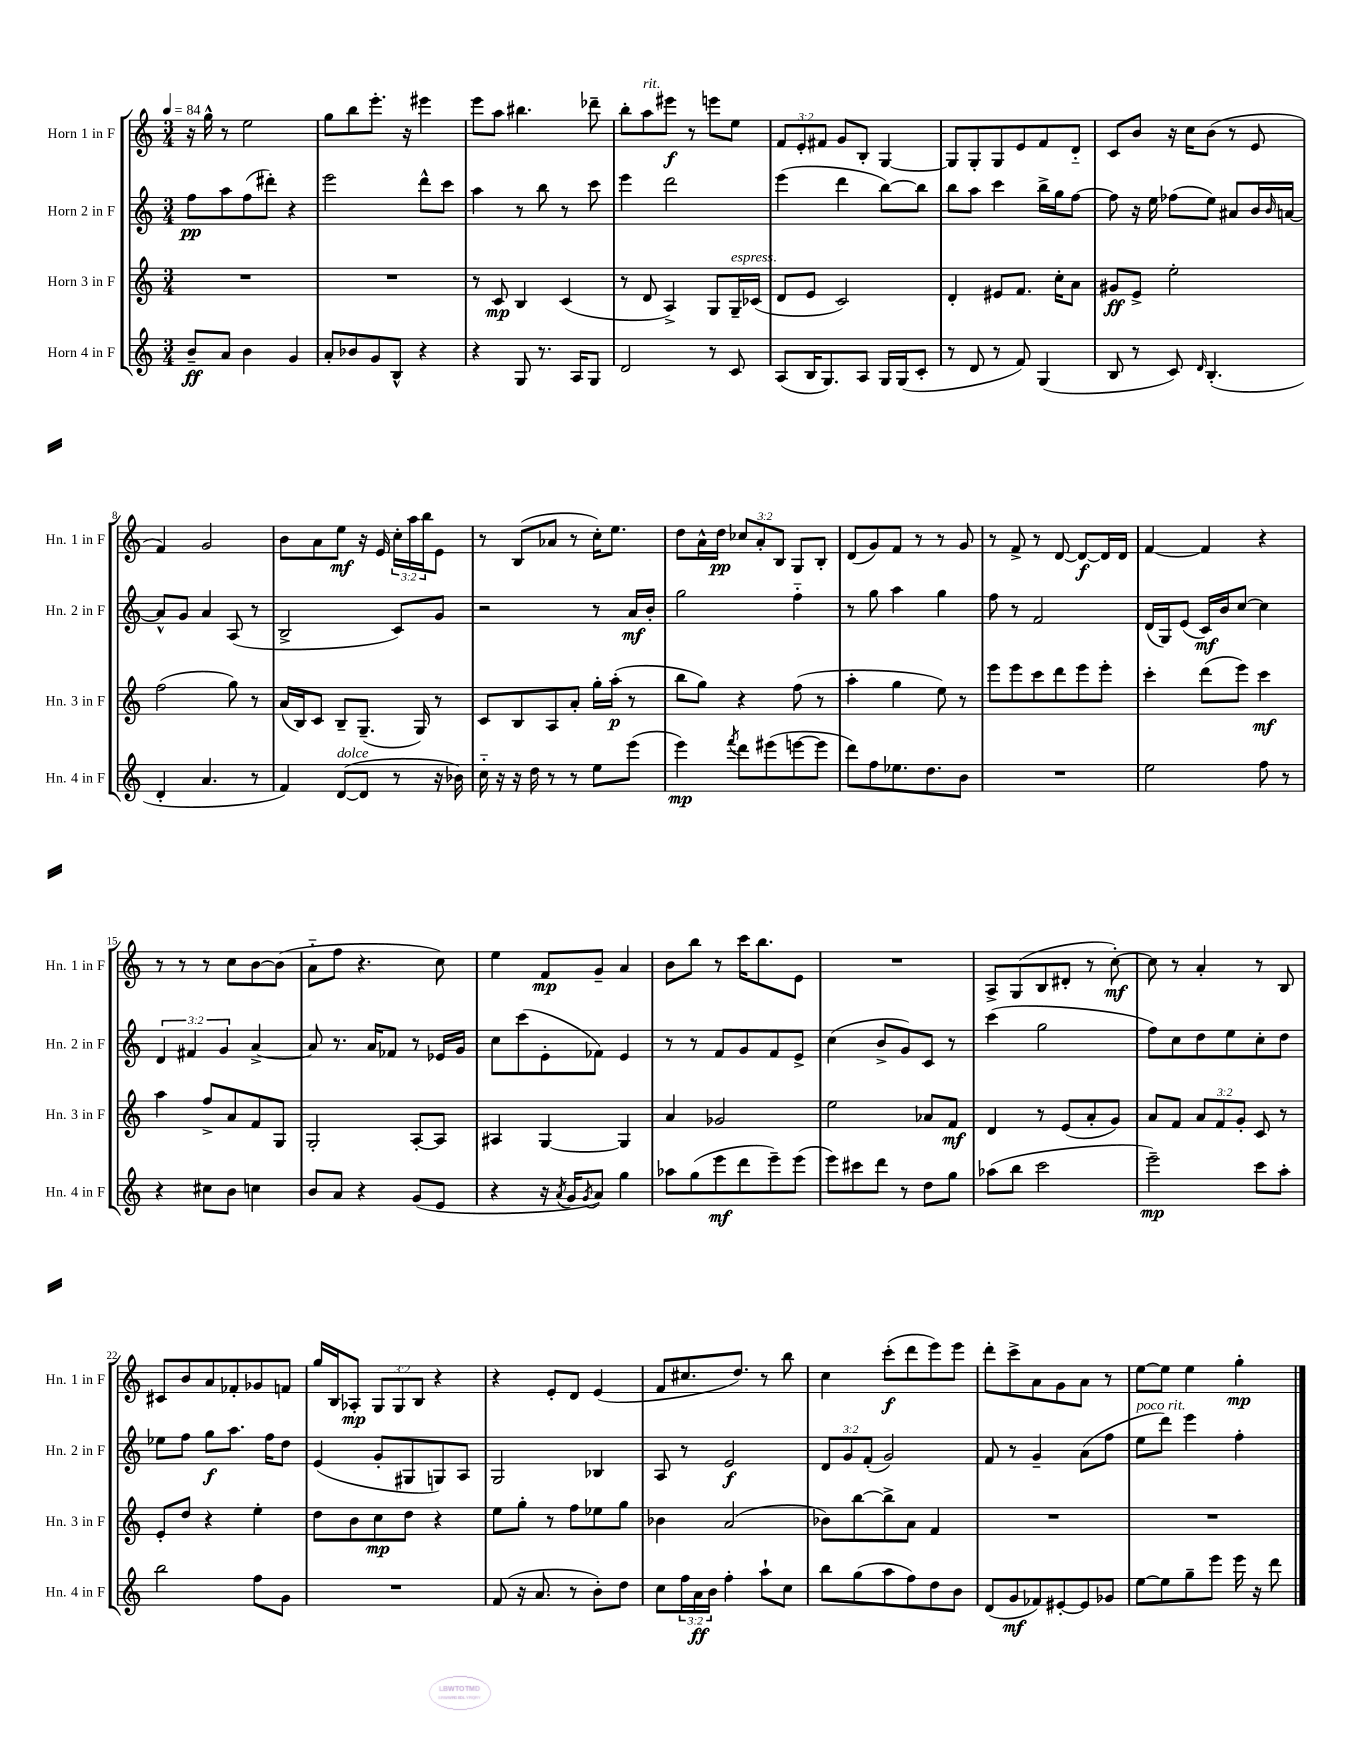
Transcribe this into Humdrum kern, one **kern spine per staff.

**kern	**kern	**kern	**kern
*staff4	*staff3	*staff2	*staff1
*clefG2	*clefG2	*clefG2	*clefG2
*k[]	*k[]	*k[]	*k[]
*M3/4	*M3/4	*M3/4	*M3/4
*MM84	*MM84	*MM84	*MM84
8b~/L	2.r	8ff\L	16r
.	.	.	16gg^^\
8a/J	.	8aa\	8r
4b\	.	(8ff\	2ee\
.	.	8ddd#'\J)	.
4g/	.	4r	.
=	=	=	=
8a'/L	2.r	2eee\	8gg\L
8b-/	.	.	8bb\
8g/	.	.	8.eee'\J
8B^^/J	.	.	.
.	.	.	16r
4r	.	8ddd^^\L	4eee#\
.	.	8ccc\J	.
=	=	=	=
4r	8r	4aa\	8eee\L
.	8c/	.	8aa\J
8G/	4B/	8r	4.bb#\
8.r	.	8bb\	.
.	(4c/	8r	.
16A/LK	.	.	.
8G/J	.	8ccc\	8ddd-~\
=	=	=	=
2d/	8r	4eee\	8bb'\L
.	8d/	.	8aa\
.	4A^/)	2ddd\	8eee#\J
.	.	.	8r
8r	8G/L	.	8eee\L
8c/	16G~/L	.	8ee\J
.	(16c-/JJ	.	.
=	=	=	=
(8A/L	8d/L	(4eee\	12f/L
.	.	.	12e'/
16B/K	8e/J	.	.
.	.	.	12f#/J
8.G/)	.	.	.
.	2c/)	4ddd\	8g/L
8A/J	.	.	8B'/J
16G/LL	.	[8bb\L)	[4G/
(16G/J	.	.	.
8c'/J	.	8bb\]J	.
=	=	=	=
8r	4d'/	8bb\L	8G/]L
8d/	.	8aa\J	8G'/
8r	8e#/L	4ccc\	8G/
8f/)	8.f/J	.	8e/
(4G/	.	16bb^\LL	8f/
.	16cc'\LK	16gg\J	.
.	8a\J	[8ff\J	8d'~/J
=	=	=	=
8B/	8g#/L	8ff\]	8c/L
8r	8e^/J	16r	8b/J
.	.	16ee\	.
8c/)	2ee'\	(8ff-\L	16r
.	.	.	16cc\LK
16qqd/	.	.	.
(4.B'/	.	8ee\J)	(8b\J
.	.	8a#/L	8r
.	.	16b/L	8e/
.	.	16qqb/	.
.	.	[16a/JJ	.
=	=	=	=
4d'/	(2ff\	8a^^/]L	4f/)
.	.	8g/J	.
4.a/	.	4a/	2g/
.	8gg\)	(8A/	.
8r	8r	8r	.
=	=	=	=
4f/)	(16a/LL	2B^/	8b\L
.	16B/J)	.	.
.	8c/J	.	8a\
([8d/L	8B~/L	.	8ee\J
8d/]J	(8.G~/J	.	16r
.	.	.	16e/
8r	.	8c/L)	24cc'\LL
.	.	.	24aa\
.	16G/)	.	.
.	.	.	24bb\J
16r	8r	8g/J	8e\J
16b-\)	.	.	.
=	=	=	=
16cc'~\	8c/L	2r	8r
16r	.	.	.
16r	8B/	.	(8B/L
16dd\	.	.	.
8r	8A/	.	8a-/J
8r	8a'/J	.	8r
8ee\L	16gg'\LL	8r	16cc'\LK)
.	(16aa'\JJ	.	8.ee\J
(8eee\J	8r	16a/LL	.
.	.	16b'/JJ	.
=	=	=	=
4eee\)	8bb\L	2gg\	8dd\L
.	8gg\J)	.	16a^^\L
.	.	.	16dd\JJ
8qfff/	.	.	.
8ddd\L	4r	.	12cc-/L
.	.	.	12a'/
(8eee#\	.	.	.
.	.	.	12B/J
[8eee\	(8ff\	4ff'~\	8G/L
8eee\]J	8r	.	8B'/J
=	=	=	=
8ddd\L)	4aa'\	8r	(8d/L
8ff\	.	8gg\	8g/)
8.ee-\	4gg\	4aa\	8f/J
.	.	.	8r
8.dd\	.	.	.
.	8ee\)	4gg\	8r
8b\J	8r	.	8g/
=	=	=	=
2.r	8eee\L	8ff\	8r
.	8eee\	8r	8f^/
.	8ccc\	2f/	8r
.	8ddd\	.	[8d/
.	8eee\	.	8d/_L
.	8eee'\J	.	16d/]L
.	.	.	16d/JJ
=	=	=	=
2ee\	4ccc'\	(16d/LL	[4f/
.	.	16G/J)	.
.	.	(8e/J	.
.	(8ddd\L	16c/LL)	4f/]
.	.	16b/J	.
.	8eee\J)	[8cc/J	.
8ff\	4ccc\	4cc\]	4r
8r	.	.	.
=	=	=	=
4r	4aa\	6d/	8r
.	.	.	8r
.	.	6f#/	.
8cc#\L	8ff^/L	.	8r
.	.	6g/	.
8b\J	8a/	.	8cc\L
4cc\	8f/	[4a^/	[8b\
.	8G/J	.	(8b\]J
=	=	=	=
8b/L	2G'/	8a/]	8a'~\L
8a/J	.	8.r	8ff\J
4r	.	.	4.r
.	.	16a/LK	.
.	.	8f-/J	.
(8g/L	[8A'/L	8r	.
8e/J	8A/]J	16e-/LL	8cc\)
.	.	16g/JJ	.
=	=	=	=
4r	4A#/	8cc\L	4ee\
.	.	(8ccc\	.
16r	[4G/	8e'\	8f/L
8qa/	.	.	.
16g/LK	.	.	.
8qg/	.	.	.
8a/J)	.	8f-\J)	8g~/J
4gg\	4G/]	4e/	4a/
=	=	=	=
8aa-\L	4a/	8r	8b\L
(8gg\	.	8r	8bb\J
8eee\	2g-/	8f/L	8r
8ddd\	.	8g/	16ccc\LK
.	.	.	8.bb\
8eee~\)	.	8f/	.
(8eee\J	.	8e^/J	8e\J
=	=	=	=
8eee\L)	2ee\	(4cc\	2.r
8ccc#\	.	.	.
8ddd\J	.	8b^/L	.
8r	.	8g/)	.
8dd\L	8a-/L	8c/J	.
8gg\J	8f/J	8r	.
=	=	=	=
(8aa-\L	4d/	(4ccc\	8A^/L
8bb\J	.	.	(8G/
2ccc\	8r	2gg\	8B/
.	(8e/L	.	8d#'/J
.	8a'/	.	8r
.	8g/J)	.	[8cc'\)
=	=	=	=
2eee~\)	8a/L	8ff\L)	8cc\]
.	8f/J	8cc\	8r
.	12a/L	8dd\	4a'/
.	12f/	.	.
.	.	8ee\	.
.	12g'/J	.	.
8ccc\L	8c/	8cc'\	8r
8aa'\J	8r	8dd\J	8B/
=	=	=	=
2bb\	8e'/L	8ee-\L	8c#/L
.	8dd/J	8ff\J	8b/
.	4r	8gg\L	8a/
.	.	8.aa\J	8f-'/
8ff\L	4ee'\	.	8g-/
.	.	16ff\LK	.
8g\J	.	8dd\J	8f/J
=	=	=	=
2.r	8dd\L	(4e/	16gg/LL
.	.	.	16B/J
.	8b\	.	8A-'/J
.	8cc\	8g'/L	12G/L
.	.	.	12G/
.	8dd\J	8G#/	.
.	.	.	12B/J
.	4r	8G/)	4r
.	.	8A/J	.
=	=	=	=
(8f/	8ee\L	2G/	4r
16r	8gg'\J	.	.
8.a/	.	.	.
.	8r	.	8e'/L
8r	8ff\L	.	8d/J
8b'\L)	8ee-\	4B-/	(4e/
8dd\J	8gg\J	.	.
=	=	=	=
8cc\L	4b-\	8A/	8f/L
24ff\L	.	8r	8.cc#/
24a\	.	.	.
24b\JJ	.	.	.
4ff'\	(2a/	2e/	.
.	.	.	8.dd/J)
8aa`\L	.	.	8r
8cc\J	.	.	8bb\
=	=	=	=
8bb\L	8b-\L)	12d/L	4cc\
.	.	12g/	.
(8gg\	[8bb\	.	.
.	.	(12f'/J	.
8aa\	8bb^\]	2g/)	(8ccc'\L
8ff\)	8a\J	.	8ddd\
8dd\	4f/	.	8eee\)
8b\J	.	.	8eee\J
=	=	=	=
(8d/L	2.r	8f/	8ddd'\L
8g/	.	8r	8ccc^\
8f-/)	.	4g~/	8a\
[8e#'/	.	.	8g\
8e#/]	.	(8a\L	8a\J
8g-/J	.	8ff\J	8r
=	=	=	=
[8ee\L	2.r	8ee\L	[8ee\L
8ee\]	.	8ddd\J)	8ee\]J
8gg~\	.	4eee\	4ee\
8eee\J	.	.	.
16eee\	.	4ff'\	4gg'\
16r	.	.	.
8ddd\	.	.	.
==	==	==	==
*-	*-	*-	*-
